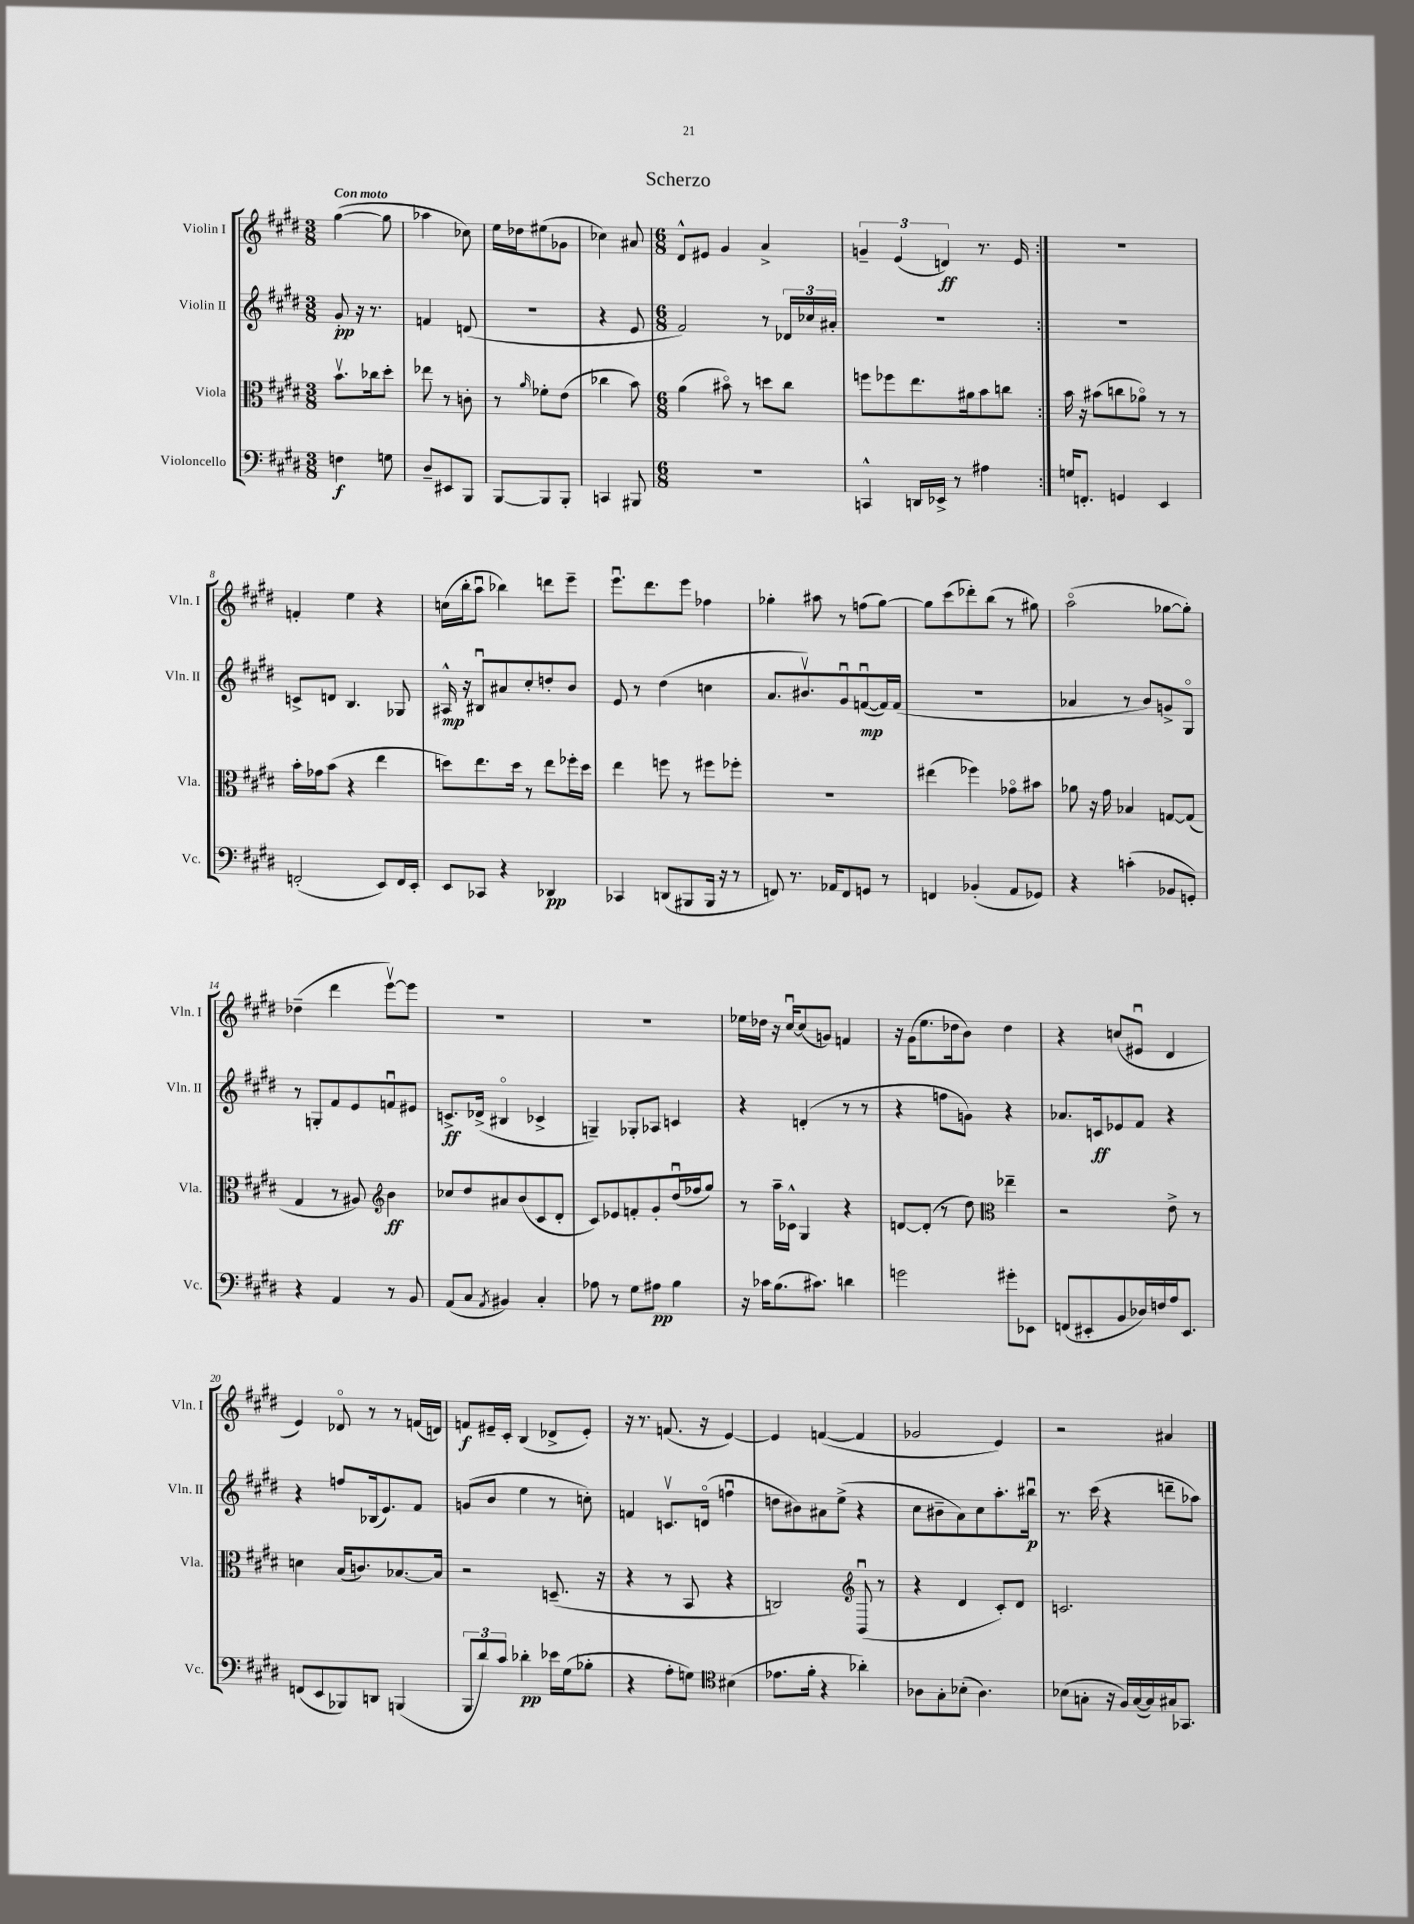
\header { title = "Scherzo" }
<<
\new StaffGroup <<
\new Staff = "s0" \with { instrumentName = "Violin I" shortInstrumentName = "Vln. I" } {
    \clef treble \key e \major \numericTimeSignature \time 3/8 \tempo "Con moto"
    \autoBeamOff \repeat volta 2 { gis''4~( gis''8 |
    aes''4 ces''8) |
    e''16[ des''16 eis''8( ges'8] |
    ces''4) ais'8 |
    \numericTimeSignature \time 6/8 dis'8[-^ eis'8] gis'4 a'4-> |
    \tuplet 3/2 { g'4-- e'4( d'4\ff) } r8. e'16 | }
    R2. |
    f'4-. e''4 r4 |
    c''16[( b''16-. a''8]\downbow bes''4) d'''8[ e'''8]-- |
    e'''8.[\downbow dis'''8. e'''8] fes''4 |
    ges''4-. ais''8 r8 f''8[( ges''8]~) |
    ges''8[ cis'''8( des'''8-.) b''8]( r8 gis''8) |
    a''2\flageolet( ges''8[~ ges''8]-.) |
    des''4--( dis'''4 e'''8[~\upbow) e'''8] |
    R2. |
    R2. |
    ees''16[ des''16] r16 cis''16[~\downbow cis''8( g'8]) f'4 |
    r16 gis'16[( e''8. des''16 b'8]) des''4 |
    r4 c''8[( eis'8]\downbow dis'4 |
    e'4) des'8\flageolet r8 r8 f'16[( d'16]) |
    f'8[\f eis'16-- cis'16]-. b4( des'8[-> eis'8]-.) |
    r16 r8. f'8.( r16 e'4~) |
    e'4 f'4~( f'4 |
    ges'2 e'4) |
    r2 ais'4 \bar "|." |
}
\new Staff = "s1" \with { instrumentName = "Violin II" shortInstrumentName = "Vln. II" } {
    \clef treble \key e \major \numericTimeSignature \time 3/8
    \autoBeamOff \repeat volta 2 { gis'8-.\pp r16 r8. |
    f'4 d'8( |
    r4. |
    r4 e'8 |
    \numericTimeSignature \time 6/8 fis'2) r8 \tuplet 3/2 { des'16[ ces''16 ais'16]-. } |
    R2. | }
    R2. |
    c'8[-> d'8] b4. ges8 |
    ais16-^\mp r16 bis8[\downbow ais'8 cis''8-. d''8-. b'8] |
    e'8 r8 dis''4( c''4 |
    a'8.[ bis'8.\upbow) gis'8\downbow f'8~\downbow\mp( f'16) f'16]( |
    R2. |
    aes'4 r8 b'8[) g'8-> gis8]\flageolet |
    r8 g8[-. fis'8 e'8 f'8\downbow eis'8] |
    c'8.[->\ff des'16]->( bis4\flageolet ces'4-> |
    g4--) ges8[-. aes8] c'4 |
    r4 d'4-.( r8 r8 |
    r4 f''8[ g'8]) r4 |
    aes'8.[ c'16\ff ees'8 fis'8] r4 |
    r4 f''8[ bes16( e'8.) fis'8] |
    g'8[( b'8] e''4 r8 c''8-.) |
    f'4 c'8.[\upbow d'16]\flageolet( f''4\downbow |
    d''8[ bis'8) ais'8 e''8]->( r4 |
    cis''8[ bis'8-- a'8) cis''8 a''8.-. bis''16]\downbow\p |
    r8. cis'''16( r4 d'''8[-- aes''8]) \bar "|." |
}
\new Staff = "s2" \with { instrumentName = "Viola" shortInstrumentName = "Vla." } {
    \clef alto \key e \major \numericTimeSignature \time 3/8
    \autoBeamOff \repeat volta 2 { b'8.[\upbow ces''16 dis''8]-. |
    ees''8 r8 c'8-. |
    r8 \grace { a'16 } fes'8[-. e'8]( |
    ces''4 b'8) |
    \numericTimeSignature \time 6/8 a'4( bis'8\flageolet) r8 d''8[ cis''8] |
    f''8[ fes''8 e''8. ais'16 b'8 c''8] | }
    b'16 r16 bis'8[( c''8 aes'8]\flageolet) r8 r8 |
    b'16[-. ges'16 b'8]( r4 e''4 |
    d''8[) e''8. d''16] r8 e''8[ fes''16-. d''16] |
    e''4 f''8 r8 fis''8[ fes''8]-. |
    R2. |
    eis''4( fes''4) ges'8[\flageolet bis'8] |
    aes'8 r16 gis'16 bes4 g8[~ g8]( |
    gis4 r8 ais8) \clef treble b'4\ff |
    ces''8[ dis''8 ais'8 b'8( cis'8 dis'8]-. |
    cis'8[) ees'8 f'8-. gis'8-. dis''16\downbow( fes''16 gis''8]) |
    r8 a''16[-- ces'16]-^ gis4 r4 |
    d'8[~ d'8]-.( r8 dis''8) ees''4-- |
    \clef alto r2 e'8-> r8 |
    d'4 b16[( c'8.) bes8.~ bes16] |
    r2 d8.--( r16 |
    r4 r8 b,8 r4 |
    c2) b,8\downbow( r8 |
    \clef treble r4 dis'4 cis'8[-.) dis'8] |
    c'2. \bar "|." |
}
\new Staff = "s3" \with { instrumentName = "Violoncello" shortInstrumentName = "Vc." } {
    \clef bass \key e \major \numericTimeSignature \time 3/8
    \autoBeamOff \repeat volta 2 { f4\f g8 |
    dis8[-- eis,8 b,,8] |
    b,,8[~ b,,8 b,,8]-. |
    c,4 bis,,8 |
    \numericTimeSignature \time 6/8 R2. |
    c,4-^ d,16[ ees,16]-> r8 ais4 | }
    g16[ f,8.]-. g,4 e,4 |
    f,2-.( e,8[) f,16 e,16]-. |
    e,8[ ces,8] r4 des,4\pp |
    ces,4 d,8[( bis,,8 bis,,16] r16 r8 |
    f,8) r8. aes,16[ f,8 g,8] r8 |
    f,4 bes,4-.( a,8[ ges,8]) |
    r4 c'4-.( bes,8[ g,8]-.) |
    r4 a,4 r8 b,8 |
    a,8[( cis8] \acciaccatura { a,8 } bis,4) cis4-. |
    aes8 r8 gis8[ ais8]\pp b4 |
    r16 ces'16[ b8.( cis'8.]) d'4 |
    g'2 gis'8[-. ees,8] |
    f,8[( eis,8-. b,8 des16) f16 a16 eis,8.] |
    f,8[( e,8 bes,,8) d,8] b,,4( |
    \tuplet 3/2 { b,,8[ dis'8) cis'8] } des'4-.\pp ees'16[ gis16( bes8]-. |
    r4 a8[-. g8]) bis4( |
    \clef tenor ees'8.[ fis'16]-. r4 aes'4-.) |
    aes8[ gis8-. bes8]-.( aes4.) |
    bes8[( g8]-. r16 fis16[) g16~( g16) gis16 ges,8.] \bar "|." |
}
>>
>>
